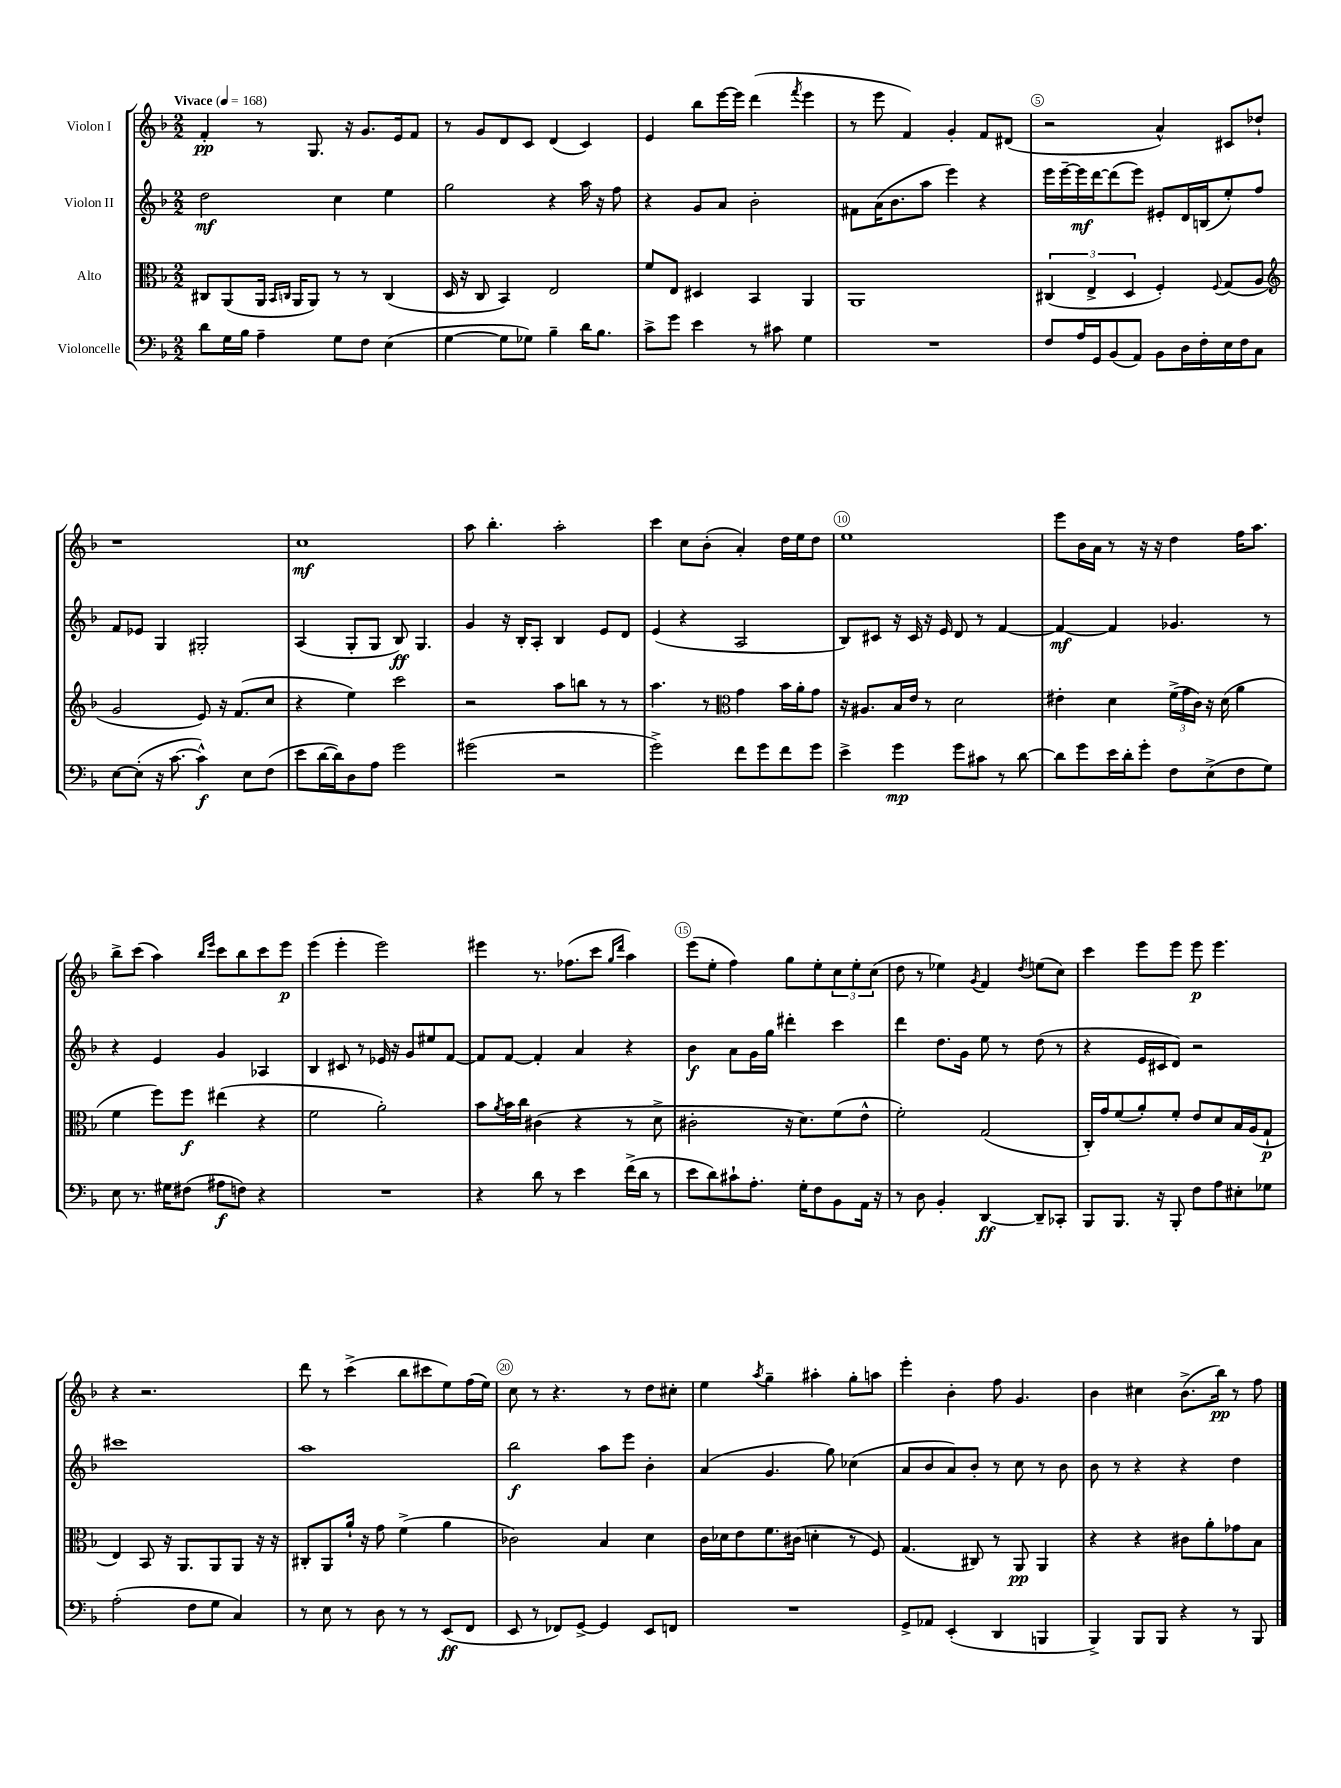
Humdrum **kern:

**kern	**kern	**kern	**kern
*staff4	*staff3	*staff2	*staff1
*clefF4	*clefC3	*clefG2	*clefG2
*k[b-]	*k[b-]	*k[b-]	*k[b-]
*M2/2	*M2/2	*M2/2	*M2/2
*MM168	*MM168	*MM168	*MM168
8d\L	8C#/L	2dd\	4f'/
16G\L	(8AA/	.	.
16B-\JJ	.	.	.
4A~\	16AA/Jk	.	8r
.	16qqBB-/LL	.	.
.	16qqC/JJ	.	.
.	16AA/LK	.	.
.	8AA/J)	.	8.G/
8G\L	8r	4cc\	.
.	.	.	16r
8F\J	8r	.	8.g/L
(4E\	(4C/	4ee\	.
.	.	.	16e/k
.	.	.	8f/J
=	=	=	=
[4G\	16D/	2gg\	8r
.	16r	.	.
.	8C/	.	8g/L
8G\]L	4BB-/)	.	8d/
8G-\J)	.	.	8c/J
4B-~\	2E/	4r	(4d/
16d\LK	.	16aa\	4c/)
8.B-\J	.	16r	.
.	.	8ff\	.
=	=	=	=
8c^\L	8f/L	4r	4e/
8g\J	8E/J	.	.
4e\	4D#/	8g/L	8bb-\L
.	.	8a/J	[16eee\L
.	.	.	16eee\]JJ
8r	4BB-/	2b-'\	(4ddd\
8c#\	.	.	.
.	.	.	8qfff/
4G\	4AA/	.	4eee\
=	=	=	=
1r	1AA	8f#\L	8r
.	.	(16a\K	8eee\
.	.	8.b-\	.
.	.	.	4f/)
.	.	8aa\J	.
.	.	4eee\)	4g'/
.	.	4r	8f/L
.	.	.	(8d#/J
=	=	=	=
8F/L	(6C#/	16eee\LL	2r
.	.	[16eee~\	.
16A/L	.	16eee\]	.
.	6E^/	.	.
16GG/J	.	[16ddd\J	.
(8BB-/	.	(8ddd\]	.
.	6D/	.	.
8AA/J)	.	8eee\J)	.
8BB-\L	4F'/)	8e#'/L	4a^^/)
16D\L	.	16d/L	.
16F'\	.	(16B/J	.
.	8qqF/	.	.
16E\	(8G/L	8ee'/)	8c#/L
16F\J	.	.	.
8C\J	8A/J	8ff/J	8dd-`/J
=	=	=	=
*	*clefG2	*	*
[8E\L	2g/	8f/L	1r
(8E'\]J	.	8e-/J	.
16r	.	4G/	.
[8.c\	.	.	.
4c^^\])	8e/)	2G#'/	.
.	16r	.	.
.	(8.f/L	.	.
8E\L	.	.	.
(8F\J	8cc/J	.	.
=	=	=	=
8e\L	4r	(4A/	1cc
[16d\L	.	.	.
16d\]J)	.	.	.
8D\	4ee\)	8G'/L	.
8A\J	.	8G/J	.
2g\	2ccc\	8B-/)	.
.	.	4.G/	.
=	=	=	=
(2g#\	2r	4g/	8aa\
.	.	.	4.bb-'\
.	.	16r	.
.	.	16B-'/LK	.
.	.	8A'/J	.
2r	8aa\L	4B-/	2aa'\
.	8bb\J	.	.
.	8r	8e/L	.
.	8r	8d/J	.
=	=	=	=
2g^\)	4.aa\	(4e/	4ccc\
.	.	4r	8cc\L
.	8r	.	(8b-'\J
*	*clefC3	*	*
8f\L	4g\	2A/	4a'/)
8g\	.	.	.
8f\	16b-\LL	.	16dd\LL
.	16a'\J	.	16ee\J
8g\J	8g\J	.	8dd\J
=	=	=	=
4e^\	16r	8B-/L)	1ee
.	8.A#/L	.	.
.	.	8c#/J	.
4g\	16B-/L	16r	.
.	16e/JJ	16c#/	.
.	8r	16r	.
.	.	16e/	.
8g\L	2d\	8d/	.
8c#\J	.	8r	.
8r	.	[4f/	.
[8d\	.	.	.
=	=	=	=
8d\]L	4e#'\	4f/_	8eee\L
8g\	.	.	16b-\L
.	.	.	16a\JJ
16e\L	4d\	4f/]	8r
16d'\J	.	.	.
8g'\J	.	.	16r
.	.	.	16r
8F\L	(24f^\LL	4.g-/	4dd\
.	24g\	.	.
.	24c\JJ)	.	.
(8E^\	16r	.	.
.	(16d\	.	.
8F\	4a\	.	16ff\LK
.	.	.	8.aa\J
8G\J)	.	8r	.
=	=	=	=
8E\	4f\	4r	8bb-^\L
8.r	.	.	(8ccc\J
.	8ff\L)	4e/	4aa\)
16G#\LK	.	.	.
(8F#\J	8ff\J	.	.
.	.	.	16qqbb-/LL
.	.	.	16qqeee/JJ
8A#\L	(4ee#\	4g/	8ccc\L
8F\J)	.	.	8bb-\
4r	4r	4A-/	8ccc\
.	.	.	8eee\J
=	=	=	=
1r	2f\	4B-/	(4eee\
.	.	8c#/	4eee'\
.	.	8r	.
.	2a'\)	16e-/	2eee\)
.	.	16r	.
.	.	8g/L	.
.	.	8ee#/	.
.	.	[8f/J	.
=	=	=	=
4r	8b-\L	8f/]L	4eee#\
.	8qa/	.	.
.	16b-\L	[8f/J	.
.	16cc\JJ	.	.
8d\	(4c#\	4f'/]	8.r
8r	.	.	.
.	.	.	(8.ff-\L
4e\	4r	4a/	.
.	.	.	8ccc\J
.	.	.	16qqgg/LL
.	.	.	16qqddd/JJ
(16f^\LL	8r	4r	4aa\)
16d\JJ	.	.	.
8r	8d^\	.	.
=	=	=	=
8e\L	2c#'\	4b-\	(8eee\L
8d\)	.	.	8ee'\J
8c#`\	.	8a\L	4ff\)
8.A'\J	.	16g\L	.
.	.	16gg\JJ	.
.	16r	4ddd#'\	8gg\L
16G'\LK	8.d\L)	.	.
8F\	.	.	8ee'\
8BB-\	(8f\	4ccc\	12cc\
.	.	.	12ee'\
16AA\Jk	8e^^\J	.	.
.	.	.	(12cc\J
16r	.	.	.
=	=	=	=
8r	2f'\)	4ddd\	8dd\
8D\	.	.	8r
4BB-'/	.	8.dd\L	4ee-\)
.	.	16g\Jk	.
.	.	.	8qg/
[4DD/	(2G/	8ee\	4f/
.	.	8r	.
.	.	.	8qdd/
8DD~/]L	.	(8dd\	(8ee\L
8CC-'/J	.	8r	8cc\J)
=	=	=	=
8BBB-/L	16C'/LL)	4r	4ccc\
.	16g/J	.	.
8.BBB-/J	(8f/	.	.
.	8a'/)	16e/LL	8eee\L
16r	.	16c#/J	.
8BBB-'/	8f'/J	8d/J)	8eee\J
8F\L	8e/L	2r	8eee\
8A\	8d/	.	4.eee\
8E#'\	16B-/L	.	.
.	(16A/J	.	.
8G-\J	8G`/J	.	.
=	=	=	=
(2A'\	4E/)	1ccc#	4r
.	8BB-/	.	2.r
.	16r	.	.
.	8.AA/L	.	.
8F\L	.	.	.
8G\J	8AA/	.	.
4C/)	8AA/J	.	.
.	16r	.	.
.	16r	.	.
=	=	=	=
8r	8C#'/L	1aa	8ddd\
8E\	8AA/	.	8r
8r	16a`/Jk	.	(4ccc^\
.	16r	.	.
8D\	8g\	.	.
8r	(4f^\	.	8bb-\L
8r	.	.	8ccc#\
(8EE/L	4a\	.	8ee\)
8FF/J	.	.	(16ff\L
.	.	.	16ee\JJ)
=	=	=	=
8EE/	2c-\)	2bb-\	8cc\
8r	.	.	8r
8FF-/L)	.	.	4.r
[8GG^/J	.	.	.
4GG/]	4B-/	8aa\L	.
.	.	8eee\J	8r
8EE/L	4d\	4b-'\	8dd\L
8FF/J	.	.	8cc#'\J
=	=	=	=
1r	16c\LL	(4a/	4ee\
.	16d-\J	.	.
.	8e\	.	.
.	.	.	8qaa/
.	8.f\	4.g/	4gg~\
.	(16c#\Jk	.	.
.	4d'\	.	4aa#'\
.	.	8gg\)	.
.	8r	(4cc-\	8gg'\L
.	8F/)	.	8aa\J
=	=	=	=
8GG^/L	(4.G/	8a/L	4eee'\
8AA-/J	.	8b-/	.
(4EE'/	.	8a/)	4b-'\
.	8C#/)	8b-'/J	.
4DD/	8r	8r	8ff\
.	8AA/	8cc\	4.g/
4BBB/	4AA/	8r	.
.	.	8b-\	.
=	=	=	=
4BBB-^/)	4r	8b-\	4b-\
.	.	8r	.
8BBB-/L	4r	4r	4cc#\
8BBB-/J	.	.	.
4r	8c#\L	4r	(8.b-^\L
.	8a'\	.	.
.	.	.	16bb-\Jk)
8r	8g-\	4dd\	8r
8BBB-/	8B-\J	.	8ff\
==	==	==	==
*-	*-	*-	*-
